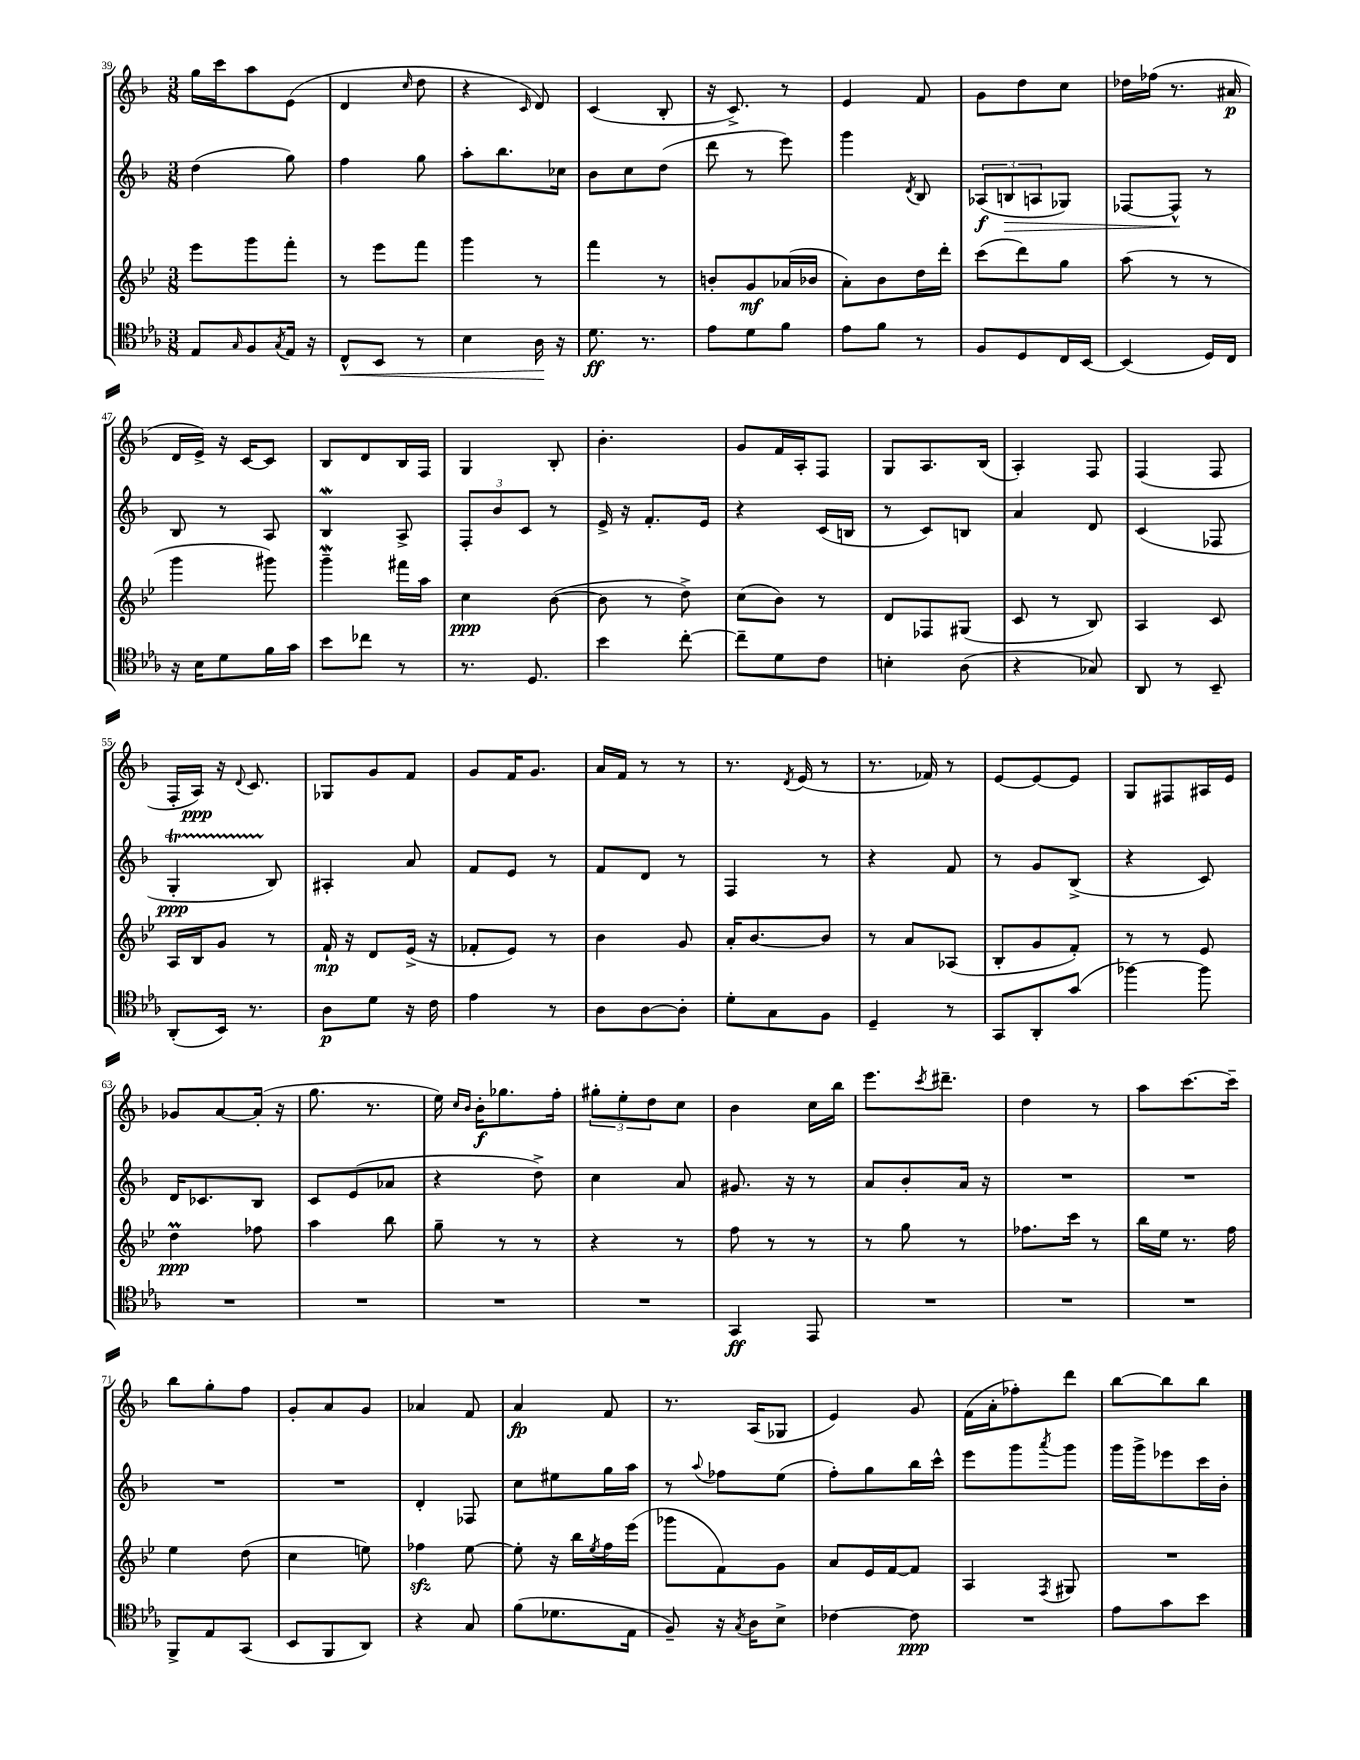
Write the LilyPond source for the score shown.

<<
\new StaffGroup <<
\new Staff = "s0" {
    \clef treble \key f \major \numericTimeSignature \time 3/8
    g''16 c'''16 a''8 e'8( |
    d'4 \grace { c''16 } d''8 |
    r4 \grace { c'16 } d'8) |
    c'4( bes8-. |
    r16 c'8.->) r8 |
    e'4 f'8 |
    g'8 d''8 c''8 |
    des''16 fes''16( r8. ais'16\p |
    d'16 e'16->) r16 c'16~ c'8 |
    bes8 d'8 bes16 f16 |
    g4 bes8-. |
    bes'4.-. |
    g'8 f'16 a16-. f8 |
    g8 a8. bes16( |
    a4-.) f8 |
    f4( f8 |
    f16-. a16\ppp) r16 \appoggiatura { d'8 } c'8. |
    ges8 g'8 f'8 |
    g'8 f'16 g'8. |
    a'16 f'16 r8 r8 |
    r8. \acciaccatura { d'8 } e'16( r8 |
    r8. fes'16) r8 |
    e'8~ e'8~ e'8 |
    g8 fis8 ais16 e'16 |
    ges'8 a'8~ a'16-.( r16 |
    g''8. r8. |
    e''16) \grace { c''16 bes'16 } bes'16-.\f ges''8. f''16-. |
    \tuplet 3/2 { gis''8-. e''8-. d''8 } c''8 |
    bes'4 c''16 bes''16 |
    e'''8. \acciaccatura { c'''8 } dis'''8.-- |
    d''4 r8 |
    a''8 c'''8.~ c'''16-- |
    bes''8 g''8-. f''8 |
    g'8-. a'8 g'8 |
    aes'4 f'8 |
    a'4\fp f'8 |
    r8. a16( ges8 |
    e'4) g'8 |
    f'16( a'16-. fes''8-.) d'''8 |
    bes''8~ bes''8 bes''8 \bar "|." |
}
\new Staff = "s1" {
    \clef treble \key f \major \numericTimeSignature \time 3/8
    d''4( g''8) |
    f''4 g''8 |
    a''8-. bes''8. ces''16 |
    bes'8 c''8 d''8( |
    d'''8 r8 e'''8) |
    g'''4 \acciaccatura { d'8 } bes8 |
    \tuplet 3/2 { aes8\f( b8\> a8 } ges8) |
    fes8~ fes8-^\! r8 |
    bes8 r8 a8 |
    bes4\mordent a8-> |
    \tuplet 3/2 { f8-. bes'8 c'8 } r8 |
    e'16-> r16 f'8.-. e'16 |
    r4 c'16( b16 |
    r8 c'8) b8 |
    a'4 d'8 |
    c'4( fes8 |
    g4-.\startTrillSpan\ppp bes8\stopTrillSpan) |
    ais4-. a'8 |
    f'8 e'8 r8 |
    f'8 d'8 r8 |
    f4 r8 |
    r4 f'8 |
    r8 g'8 bes8->( |
    r4 c'8) |
    d'16 ces'8. bes8 |
    c'8 e'8( aes'8 |
    r4 d''8->) |
    c''4 a'8 |
    gis'8. r16 r8 |
    a'8 bes'8-. a'16 r16 |
    R4. |
    R4. |
    R4. |
    R4. |
    d'4-. fes8 |
    c''8 eis''8 g''16 a''16 |
    r8 \appoggiatura { a''8 } fes''8 e''8( |
    f''8-.) g''8 bes''16 c'''16-^ |
    e'''8 g'''8 \acciaccatura { a'''8 } g'''8 |
    g'''16 g'''16-> ees'''8 c'''16 bes'16-. \bar "|." |
}
\new Staff = "s2" {
    \clef treble \key bes \major \numericTimeSignature \time 3/8
    ees'''8 g'''8 f'''8-. |
    r8 ees'''8 f'''8 |
    g'''4 r8 |
    f'''4 r8 |
    b'8-. g'8\mf aes'16( bes'16 |
    a'8-.) bes'8 d''16 d'''16-. |
    c'''8( d'''8) g''8 |
    a''8( r8 r8 |
    g'''4 gis'''8) |
    g'''4--\mordent fis'''16 a''16 |
    c''4\ppp bes'8~( |
    bes'8 r8 d''8->) |
    c''8( bes'8) r8 |
    d'8 fes8 gis8( |
    c'8 r8 bes8) |
    a4 c'8 |
    a16 bes16 g'8 r8 |
    f'16-!\mp r16 d'8 ees'16->( r16 |
    fes'8-. ees'8) r8 |
    bes'4 g'8 |
    a'16-. bes'8.~ bes'8 |
    r8 a'8 aes8( |
    bes8-. g'8 f'8-.) |
    r8 r8 ees'8 |
    d''4\prall\ppp fes''8 |
    a''4 bes''8 |
    g''8-- r8 r8 |
    r4 r8 |
    f''8 r8 r8 |
    r8 g''8 r8 |
    fes''8. c'''16 r8 |
    bes''16 ees''16 r8. f''16 |
    ees''4 d''8( |
    c''4 e''8) |
    fes''4\sfz ees''8~ |
    ees''8-. r16 bes''16 \acciaccatura { ees''8 } f''16 ees'''16( |
    ges'''8 f'8) g'8 |
    a'8 ees'16 f'16~ f'8 |
    a4 \acciaccatura { f8 } gis8 |
    R4. \bar "|." |
}
\new Staff = "s3" {
    \clef tenor \key ees \major \numericTimeSignature \time 3/8
    ees8 \grace { g16 } f8 \acciaccatura { g8 } ees16 r16 |
    c8-^\< bes,8 r8 |
    bes4 aes16\! r16 |
    d'8.\ff r8. |
    ees'8 d'8 f'8 |
    ees'8 f'8 r8 |
    f8 d8 c16 bes,16~ |
    bes,4( d16) c16 |
    r16 bes16 d'8 f'16 g'16 |
    bes'8 ces''8 r8 |
    r8. d8. |
    bes'4 c''8~-. |
    c''8-- d'8 c'8 |
    b4-. aes8( |
    r4 ges8) |
    aes,8 r8 bes,8-- |
    aes,8-.( bes,16) r8. |
    aes8\p d'8 r16 c'16 |
    ees'4 r8 |
    aes8 aes8~ aes8-. |
    d'8-. g8 f8 |
    d4-- r8 |
    g,8 aes,8-. g'8( |
    fes''4~) fes''8 |
    R4. |
    R4. |
    R4. |
    R4. |
    g,4\ff ees,8 |
    R4. |
    R4. |
    R4. |
    f,8-> ees8 g,8( |
    bes,8 f,8 aes,8) |
    r4 g8 |
    f'8( des'8. ees16 |
    f8--) r16 \acciaccatura { g8 } aes16 bes8-> |
    ces'4~ ces'8\ppp |
    R4. |
    ees'8 g'8 bes'8 \bar "|." |
}
>>
>>
\layout { \context { \Score currentBarNumber = #39 } }
